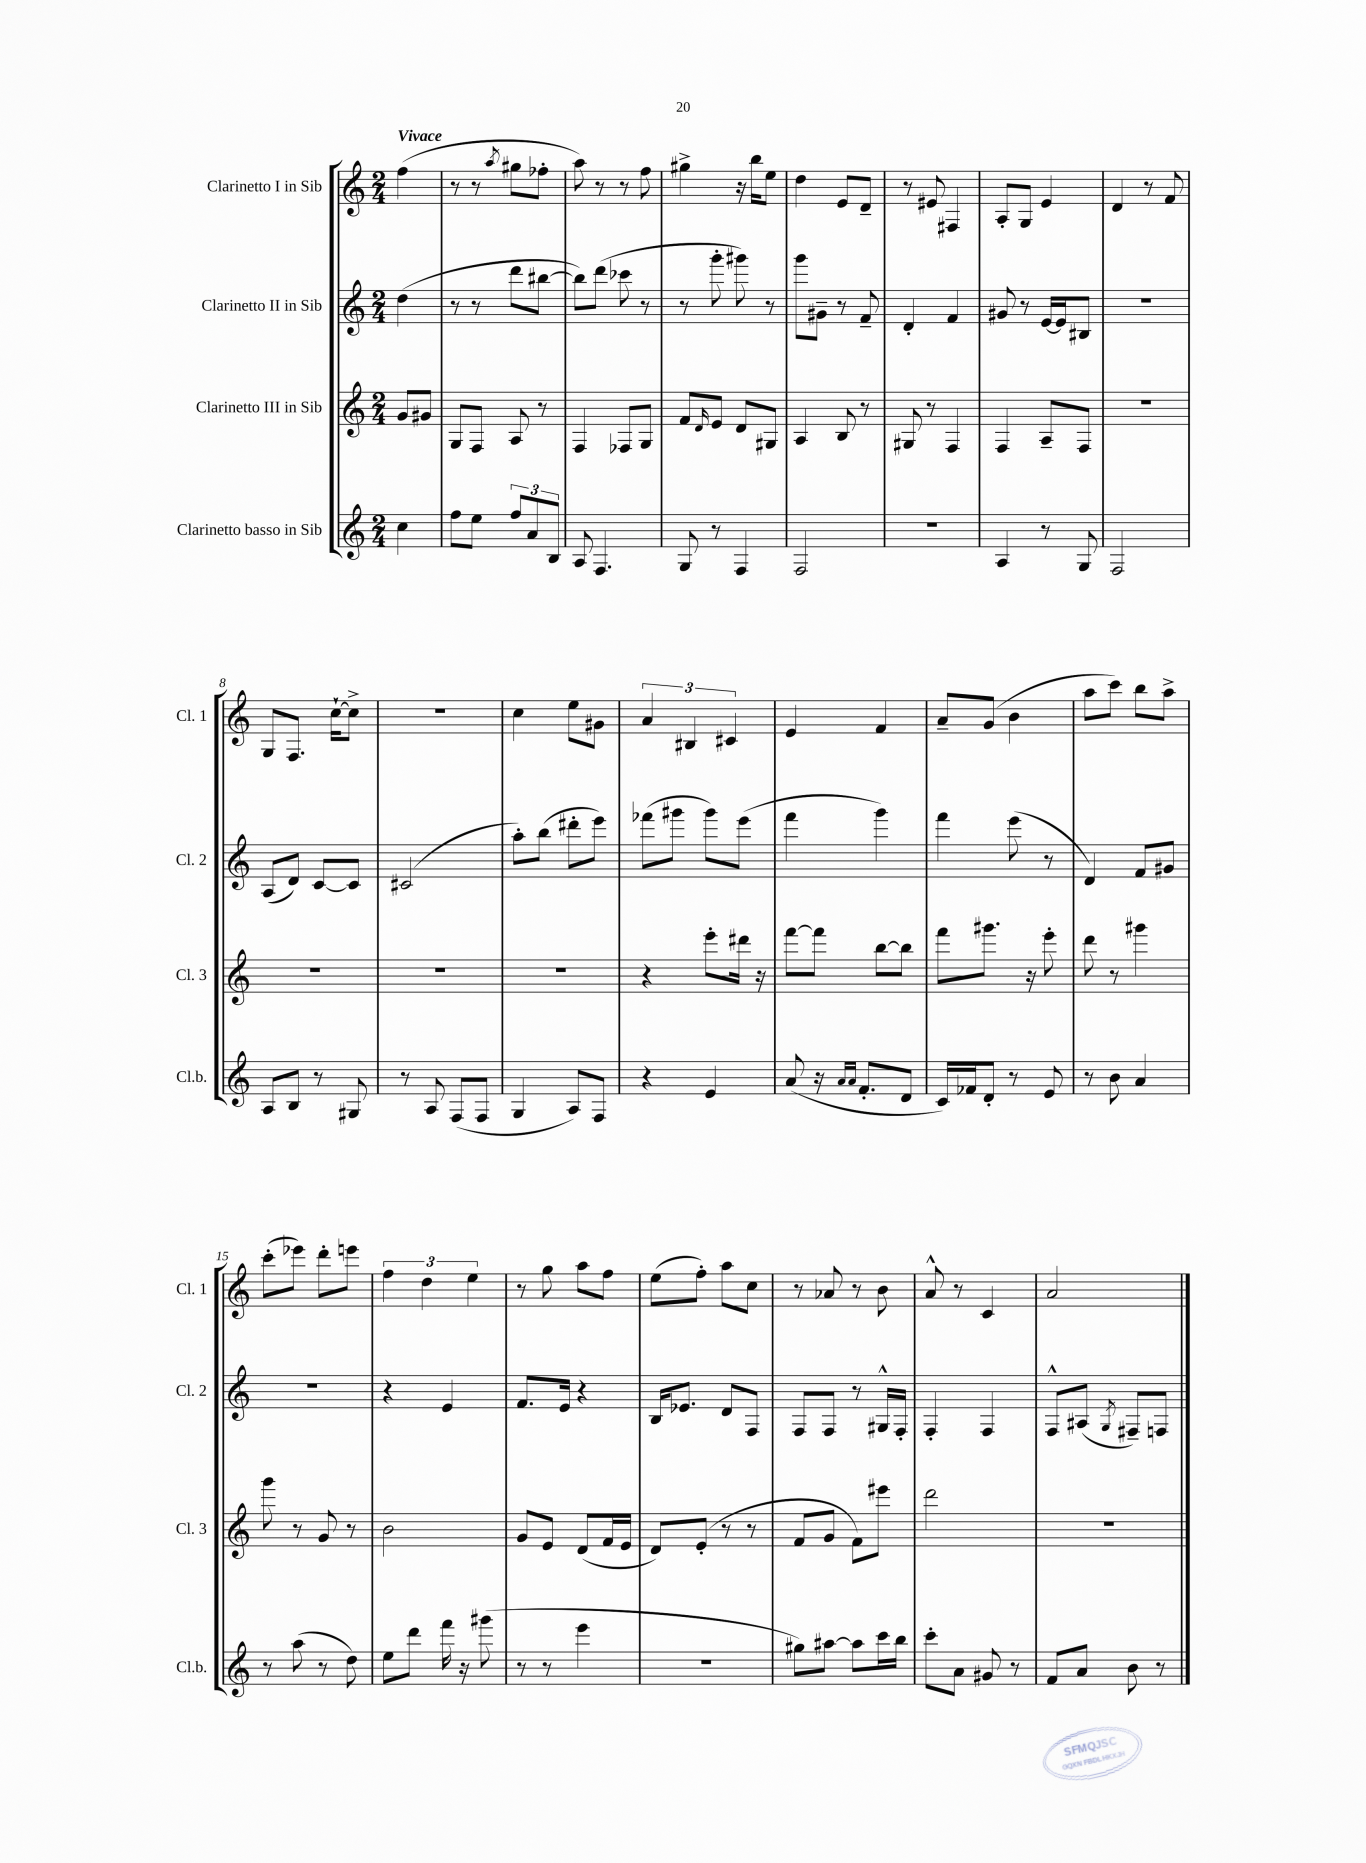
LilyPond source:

<<
\new StaffGroup <<
\new Staff = "s0" \with { instrumentName = "Clarinetto I in Sib" shortInstrumentName = "Cl. 1" } {
    \clef treble \key c \major \numericTimeSignature \time 2/4 \partial 4 \tempo "Vivace"
    f''4( |
    r8 r8 \acciaccatura { a''8 } gis''8 fes''8-. |
    a''8) r8 r8 f''8 |
    gis''4-> r16 b''16 e''8 |
    d''4 e'8 d'8-- |
    r8 eis'8 fis4 |
    a8-. g8 e'4 |
    d'4 r8 f'8 |
    g8 f8. c''16~-! c''8-> |
    r2 |
    c''4 e''8 gis'8 |
    \tuplet 3/2 { a'4 bis4 cis'4 } |
    e'4 f'4 |
    a'8-- g'8( b'4 |
    a''8 c'''8) b''8 a''8-> |
    c'''8-.( ees'''8) d'''8-. e'''8 |
    \tuplet 3/2 { f''4 d''4 e''4 } |
    r8 g''8 a''8 f''8 |
    e''8( f''8-.) a''8 c''8 |
    r8 aes'8 r8 b'8 |
    a'8-^ r8 c'4 |
    a'2 \bar "|." |
}
\new Staff = "s1" \with { instrumentName = "Clarinetto II in Sib" shortInstrumentName = "Cl. 2" } {
    \clef treble \key c \major \numericTimeSignature \time 2/4 \partial 4
    d''4( |
    r8 r8 d'''8 bis''8~ |
    bis''8) d'''8( ces'''8 r8 |
    r8 g'''8-. gis'''8) r8 |
    g'''8 gis'8-- r8 f'8-- |
    d'4-. f'4 |
    gis'8 r8 e'16~ e'16 bis8 |
    R2 |
    a8( d'8) c'8~ c'8 |
    cis'2( |
    a''8-.) b''8( dis'''8-. e'''8) |
    fes'''8( gis'''8 gis'''8) e'''8( |
    f'''4 g'''4) |
    f'''4 e'''8( r8 |
    d'4) f'8 gis'8 |
    R2 |
    r4 e'4 |
    f'8. e'16 r4 |
    b16 ees'8. d'8 f8 |
    f8 f8 r8 gis16-^ f16-. |
    f4-. f4 |
    f8-^ ais8( \acciaccatura { g8 } fis8--) f8 \bar "|." |
}
\new Staff = "s2" \with { instrumentName = "Clarinetto III in Sib" shortInstrumentName = "Cl. 3" } {
    \clef treble \key c \major \numericTimeSignature \time 2/4 \partial 4
    g'8 gis'8 |
    g8 f8 a8 r8 |
    f4 fes8 g8 |
    f'8 \grace { d'16 } e'8 d'8 gis8 |
    a4 b8 r8 |
    gis8 r8 f4 |
    f4 a8-- f8 |
    R2 |
    R2 |
    R2 |
    R2 |
    r4 e'''8-. dis'''16 r16 |
    f'''8~ f'''8 b''8~ b''8 |
    f'''8 gis'''8. r16 e'''8-. |
    d'''8 r8 gis'''4 |
    g'''8 r8 g'8 r8 |
    b'2 |
    g'8 e'8 d'8( f'16 e'16 |
    d'8) e'8-.( r8 r8 |
    f'8 g'8 f'8) eis'''8 |
    d'''2 |
    R2 \bar "|." |
}
\new Staff = "s3" \with { instrumentName = "Clarinetto basso in Sib" shortInstrumentName = "Cl.b." } {
    \clef treble \key c \major \numericTimeSignature \time 2/4 \partial 4
    c''4 |
    f''8 e''8 \tuplet 3/2 { f''8 a'8 b8 } |
    a8 f4. |
    g8 r8 f4 |
    f2 |
    r2 |
    a4 r8 g8 |
    f2 |
    a8 b8 r8 gis8 |
    r8 a8 f8( f8 |
    g4 a8) f8 |
    r4 e'4 |
    a'8( r16 \grace { a'16 a'16 } f'8.-. d'8 |
    c'16) fes'16 d'8-. r8 e'8 |
    r8 b'8 a'4 |
    r8 a''8( r8 d''8) |
    e''8 d'''8 f'''16 r16 gis'''8( |
    r8 r8 e'''4 |
    R2 |
    gis''8) ais''8~ ais''8 c'''16 b''16 |
    c'''8-. a'8 gis'8 r8 |
    f'8 a'8 b'8 r8 \bar "|." |
}
>>
>>
